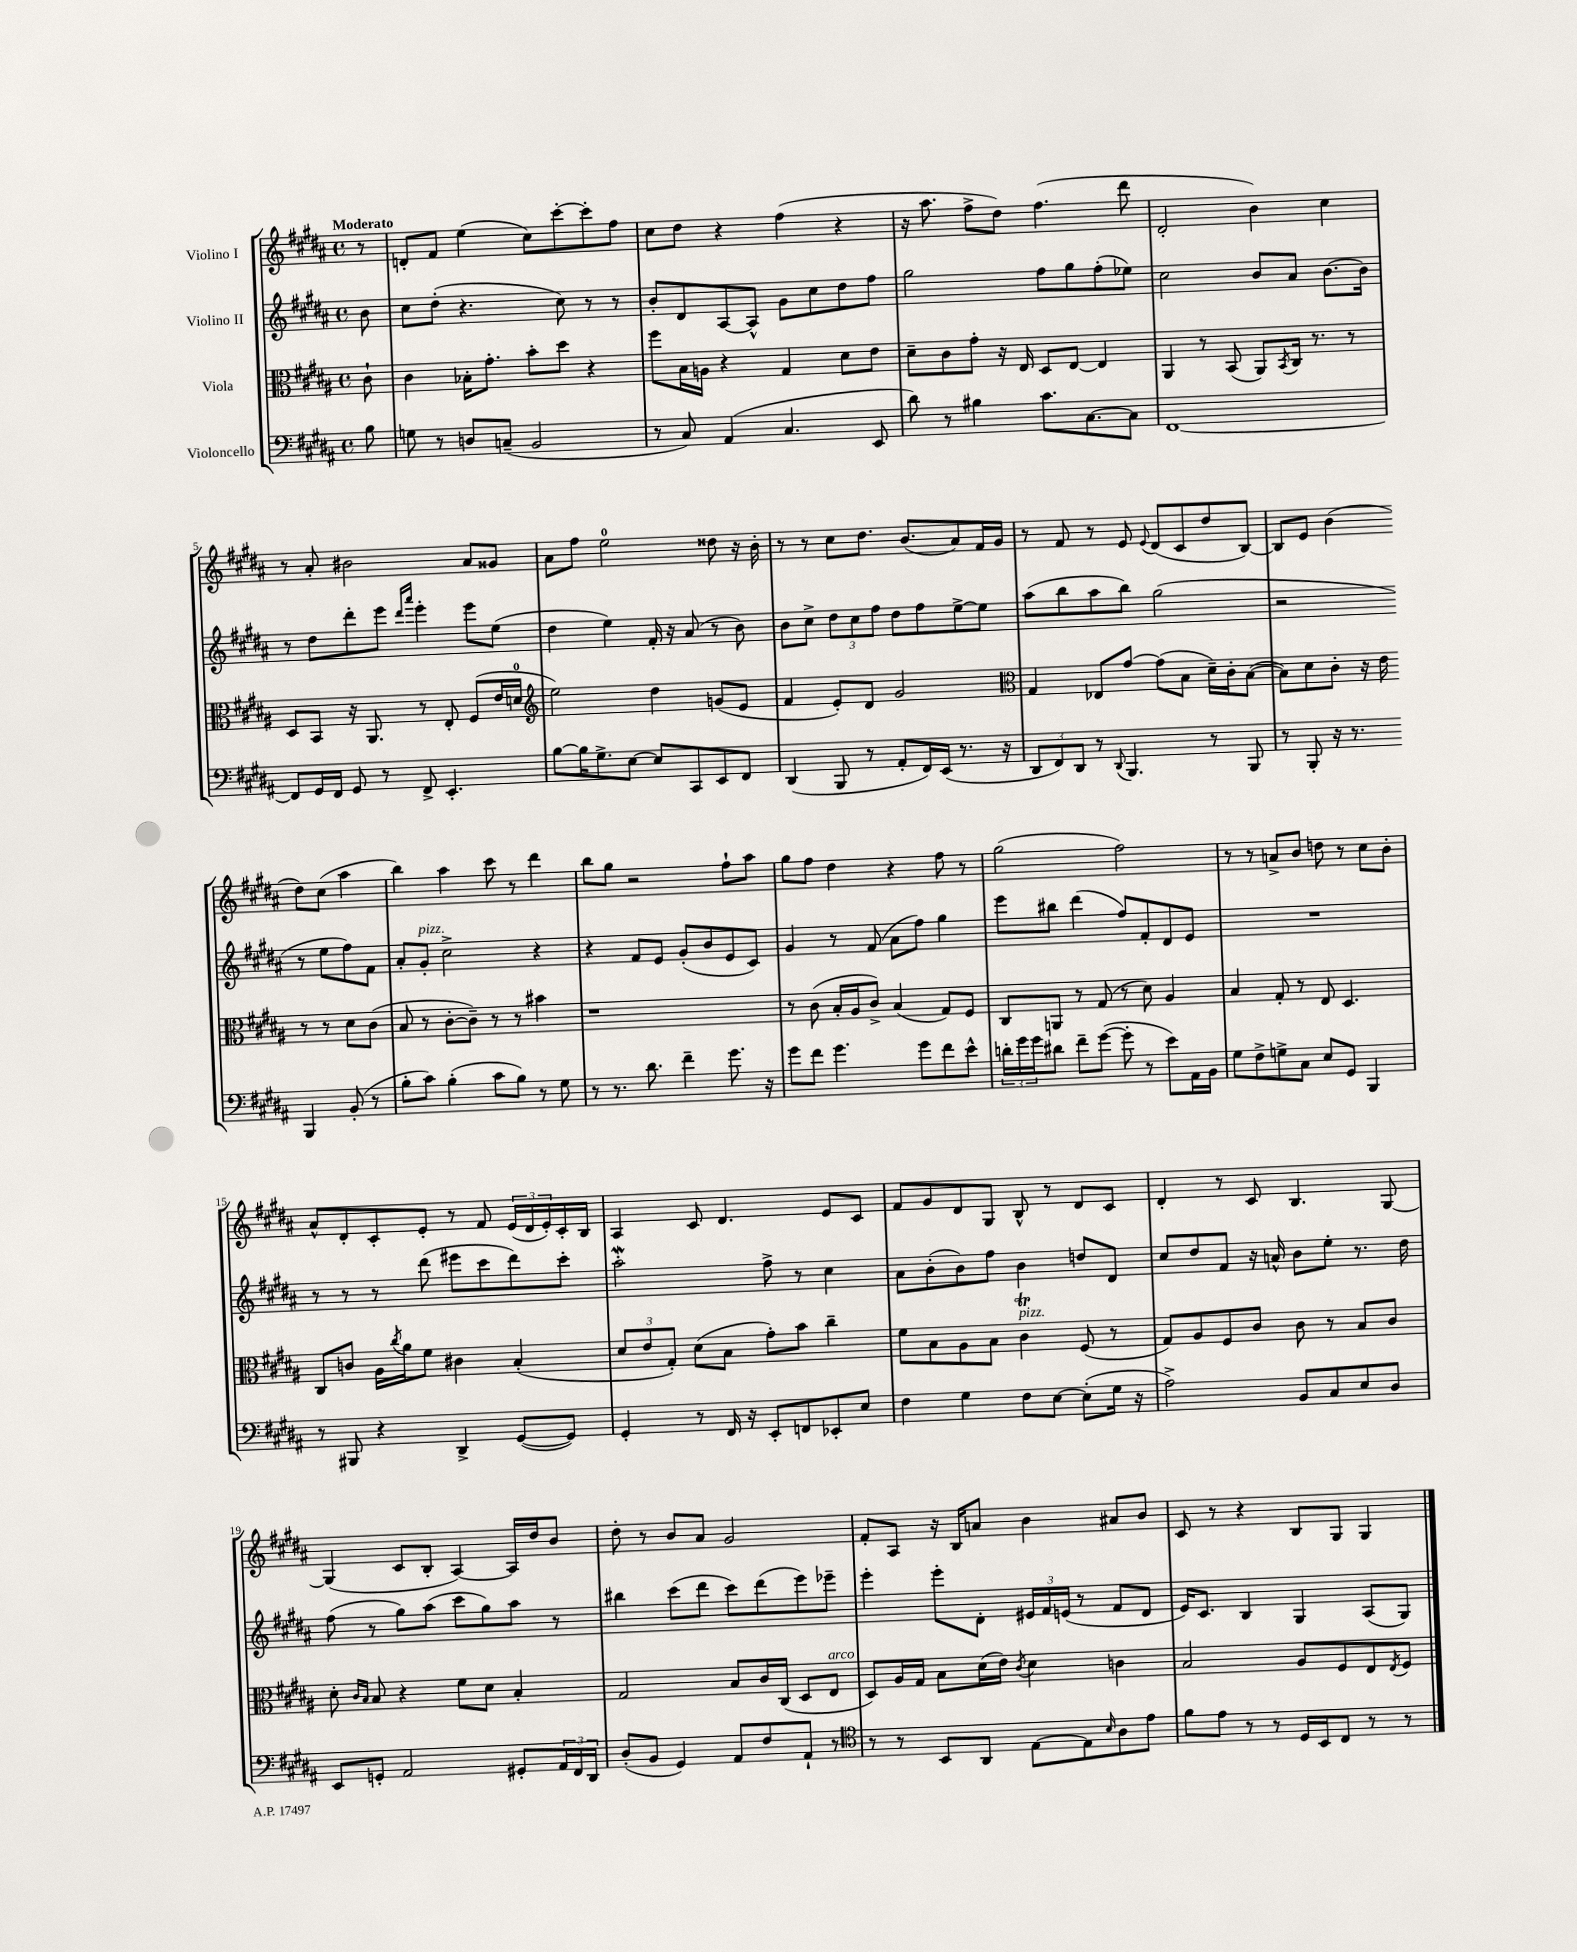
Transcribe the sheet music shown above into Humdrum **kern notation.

**kern	**kern	**kern	**kern
*staff4	*staff3	*staff2	*staff1
*clefF4	*clefC3	*clefG2	*clefG2
*k[f#c#g#d#a#]	*k[f#c#g#d#a#]	*k[f#c#g#d#a#]	*k[f#c#g#d#a#]
*M4/4	*M4/4	*M4/4	*M4/4
*met(c)	*met(c)	*met(c)	*met(c)
8B	8c#`	8b	8r
=	=	=	=
8G	4c#	8cc#	8d'
8r	.	(8dd#'	8f#
8D	16B-'	4.r	(4ee
.	8.g#'	.	.
(8C~	.	.	.
2BB	8b'	.	8cc#)
.	8dd#	8cc#)	[8ccc#'
.	4r	8r	8ccc#']
.	.	8r	8ff#
=	=	=	=
8r	8ff#	8b'	8cc#
8C#)	16B	8d#	8dd#
.	16A	.	.
(4AA#	4r	[8A#	4r
.	.	8A#^^]	.
4.C#	4G#	8g#	(4ff#
.	.	8cc#	.
.	8d#	8dd#	4r
8EE	8e	8ff#	.
=	=	=	=
8d#)	8d#~	2gg#	16r
.	.	.	8.aa#
8r	8c#	.	.
4B#	8g#'	.	8ff#^
.	16r	.	8dd#)
.	16E	.	.
8.c#	8D#	8ff#	(4.ff#
.	[8E	8gg#	.
[8.C#	.	.	.
.	4E]	(8ff#'	.
8C#]	.	8ee-)	8ddd#
=	=	=	=
[1FF#	4AA#	2cc#	2d#'
.	8r	.	.
.	(8BB	.	.
.	8AA#)	8b	4b)
.	8qBB	.	.
.	16C#	8a#	.
.	8.r	.	.
.	.	[8.b	4cc#
.	8r	.	.
.	.	16b]	.
=	=	=	=
8FF#]	8D#	8r	8r
16GG#	8BB	8dd#	8a#'
16FF#	.	.	.
8GG#	16r	8ddd#'	2b#
.	8.AA#	.	.
8r	.	8eee	.
.	.	16qqddd#	.
.	.	16qqaaa#	.
8FF#^	8r	4eee'	.
4.EE'	8E'	.	.
.	(8F#	8eee	8a#
.	16e	(8ee	8g##
.	16d	.	.
=	=	=	=
*	*clefG2	*	*
[8B	2ee)	4dd#	8a#
16B]	.	.	8ff#
8.G#^	.	.	.
.	.	4ee)	2ee
[8E	.	.	.
8E]	4dd#	16f#'	.
.	.	16r	.
8CC#	.	(8a#	.
8EE	(8g	8r	8dd##
8FF#	8e	8b)	16r
.	.	.	16b'
=	=	=	=
(4DD#	4f#	8b	8r
.	.	8cc#^	8r
8BBB	8e')	12dd#	8cc#
.	.	12cc#	.
8r	8d#	.	8.dd#
.	.	12ff#	.
8AA#'	2g#	8dd#	.
.	.	.	(8.b
16FF#)	.	8ff#	.
(16EE	.	.	.
8.r	.	[8ee^	8a#)
.	.	8ee]	16f#
16r	.	.	16g#
=	=	=	=
*	*clefC3	*	*
12DD#	4G#	(8aa#	8r
12FF#)	.	.	.
.	.	8bb	8f#
12DD#	.	.	.
8r	8E-	8aa#	8r
8qqDD#	.	.	.
4.BBB	[8g#	8bb)	8e
.	.	.	8qqe
.	(8g#]	(2gg#	(8d#
.	8B	.	8c#
8r	16d#~)	.	8dd#
.	16c#'	.	.
8BBB	([8B	.	[8B)
=	=	=	=
8r	8B])	2r	8B]
8BBB'	8d#	.	8e
16r	8c#'	.	(4b
8.r	.	.	.
.	16r	.	.
.	16e	.	.
4BBB	8r	8r	8dd#)
.	8r	8ee	(8cc#
(8BB'	8d#	8ff#)	4aa#
8r	(8c#	8f#	.
=	=	=	=
8B'	8B	8a#'	4bb)
8c#)	8r	8g#'	.
(4B'	[8c#'	2cc#^	4aa#
.	8c#~])	.	.
8c#	8r	.	8ccc#
8B)	8r	.	8r
8r	4b#	4r	4ddd#
8G#	.	.	.
=	=	=	=
8r	1r	4r	8bb
8.r	.	.	8gg#
.	.	8f#	2r
8.d#	.	.	.
.	.	8e	.
4f#~	.	(8g#'	.
.	.	8b	.
8.g#	.	8e	8ff#`
.	.	8c#)	8aa#
16r	.	.	.
=	=	=	=
8g#	8r	4g#	8gg#
8f#	(8c#	.	8ff#
4.g#	16B'	8r	4dd#
.	16A#	.	.
.	8c#^)	(8f#	.
.	(4B	8a#	4r
8g#	.	8ff#)	.
8f#	8G#)	4gg#	8ff#
8e^^	8F#	.	8r
=	=	=	=
24d'	8C#	8eee	(2gg#
24g#	.	.	.
24g#	.	.	.
8d#	8AA	8bb#	.
8f#~	8r	(4ddd#	.
([8g#	(8G#	.	.
8g#']	8r	8ff#)	2ff#)
8r	8d#)	8f#'	.
8e)	4A#	8d#	.
16AA#	.	8e	.
16BB	.	.	.
=	=	=	=
8G#	4B	1r	8r
8F#^	.	.	8r
8G^	8G#'	.	8a^
8C#	8r	.	8b
8E	8E	.	8dd
8GG#	4.D#	.	8r
4BBB	.	.	8cc#
.	.	.	8b'
=	=	=	=
8r	8C#	8r	8a#^^
8BBB#	8c	8r	8d#'
4r	16A#	8r	8c#'
.	8qcc#	.	.
.	16a#	.	.
.	8f#	(8ddd#	8e'
4DD#^	4c#	8eee#	8r
.	.	8ccc#	8f#
([8GG#	(4B'	8ddd#)	(24e
.	.	.	24d#
.	.	.	24e')
8GG#])	.	8ccc#'	16c#'
.	.	.	16B
=	=	=	=
4GG#'	12d#	2aa#'	4A#
.	12e	.	.
.	12G#')	.	.
8r	(8d#	.	8c#
16FF#	8B	.	4.d#
16r	.	.	.
8EE'	8g#')	8ff#^	.
8FF	8b	8r	.
8EE-'	4cc#~	4cc#	8e
8E	.	.	8c#
=	=	=	=
4F#	8f#	8a#	8f#
.	8B	(8b'	8g#
4G#	8A#	8b)	8d#
.	8B	8ff#	8G#
8F#	4c#	4b	8B^^
[8E	.	.	8r
(8E']	(8F#	8dd	8d#
16G#	8r	8d#	8c#
16r	.	.	.
=	=	=	=
2A#^)	8G#)	8cc#	4d#'
.	8A#	8dd#	.
.	8F#	8f#	8r
.	8c#	16r	8c#
.	.	16a^^	.
8BB	8c#	8b	4.B
8C#	8r	8ee'	.
8E	8B	8.r	.
8D#	8c#	.	[8G#
.	.	16dd#	.
=	=	=	=
8EE	8d#'	(8ff#	(4G#]
.	16qqc#	.	.
.	16qqB	.	.
8GG'	8B	8r	.
2AA#	4r	8gg#)	8c#
.	.	(8aa#	8B'
.	8f#	8ccc#	[4A#)
.	8d#	8gg#)	.
8GG#'	4B'	8aa#	16A#]
.	.	.	16dd#
24AA#	.	8r	8b
24FF#	.	.	.
24DD#	.	.	.
=	=	=	=
(8D#'	2G#	4bb#	8dd#'
8BB	.	.	8r
4GG#)	.	(8ccc#	8b
.	.	8ddd#	8a#
8AA#	8B	8ccc#)	2g#
8F#	16c#	(8ddd#	.
.	(16C#	.	.
8AA#`	8D#	8eee)	.
8r	8E	8eee-~	.
=	=	=	=
*clefC4	*	*	*
8r	8D#)	4eee'	8f#'
8r	16A#	.	8A#
.	16G#	.	.
8BB	8B	8eee'	16r
.	.	.	16B
8AA#	(16d#	8d#'	8a
.	16e)	.	.
.	8qc#	.	.
[8E	4d#	24e#	4b
.	.	24f#	.
.	.	(24e	.
8E]	.	8r	.
16qqB	.	.	.
8A#	4c	8f#	8a#
8e	.	8d#	8b
=	=	=	=
8f#	2B	16e)	8c#
.	.	8.c#	.
8e	.	.	8r
8r	.	4B	4r
8r	.	.	.
16D#	8A#	4G#	8B
16BB	.	.	.
8C#	8F#	.	8G#
8r	8E	(8A#	4G#
.	8qE	.	.
8r	8F#	8G#)	.
==	==	==	==
*-	*-	*-	*-
